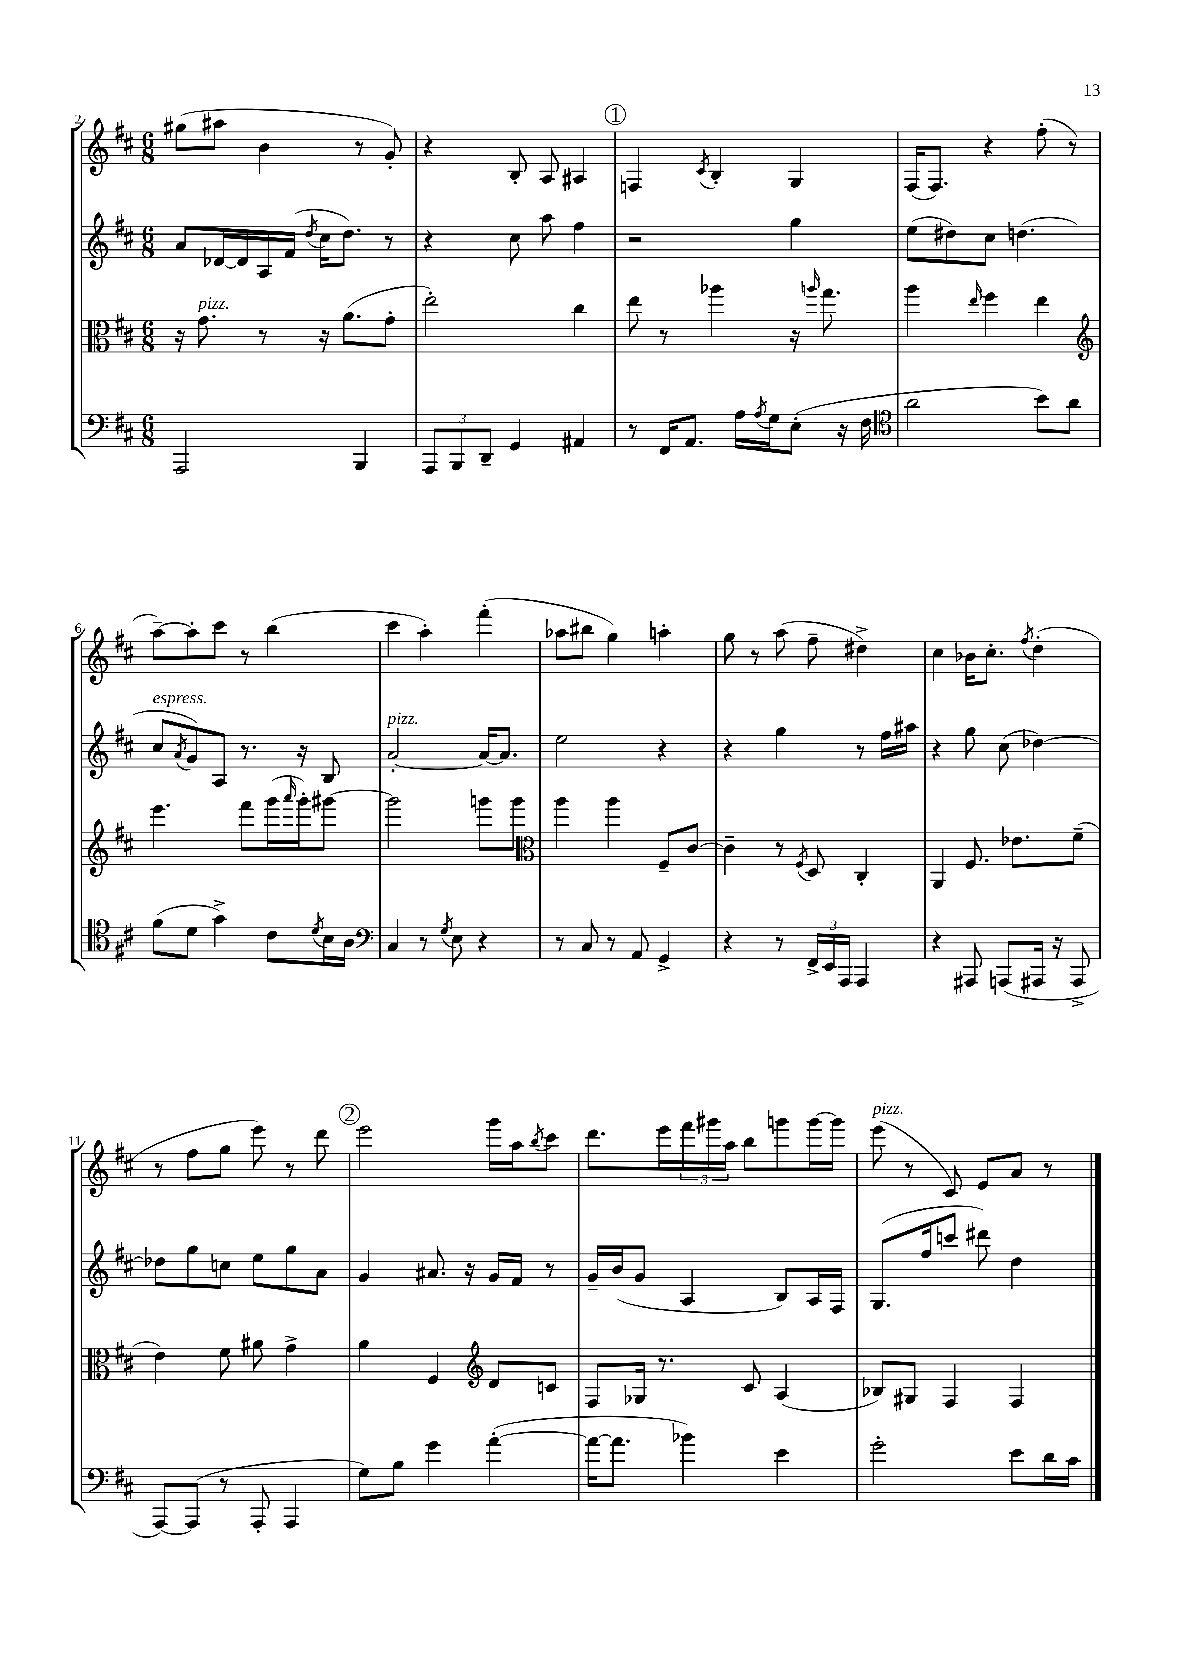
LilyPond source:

<<
\new StaffGroup <<
\new Staff = "s0" {
    \clef treble \key d \major \numericTimeSignature \time 6/8
    gis''8( ais''8 b'4 r8 g'8-.) |
    r4 b8-. a8 ais4 |
    \mark \markup { \circle "1" } f4 \acciaccatura { cis'8 } b4-. g4 |
    fis16( fis8.) r4 fis''8-.( r8 |
    a''8~--) a''8-. cis'''8 r8 b''4( |
    cis'''4 a''4-.) fis'''4-.( |
    aes''8 bis''8 g''4) a''4-. |
    g''8 r8 a''8( fis''8-- dis''4->) |
    cis''4 bes'16 cis''8.-. \acciaccatura { fis''8 } d''4-.( |
    r8 fis''8 g''8 e'''8) r8 d'''8 |
    \mark \markup { \circle "2" } e'''2 g'''16 a''16 \acciaccatura { b''8 } cis'''8 |
    d'''8. e'''16 \tuplet 3/2 { fis'''16 gis'''16 a''16 } b''8 g'''8 g'''16~ g'''16 |
    e'''8^\markup { \italic "pizz." }( r8 cis'8) e'8 a'8 r8 \bar "|." |
}
\new Staff = "s1" {
    \clef treble \key d \major \numericTimeSignature \time 6/8
    a'8 des'16~ des'16 a16 fis'16( \acciaccatura { d''8 } cis''16 d''8.) r8 |
    r4 cis''8 a''8 fis''4 |
    \mark \markup { \circle "1" } r2 g''4 |
    e''8( dis''8) cis''8 d''4.( |
    cis''8^\markup { \italic "espress." } \acciaccatura { a'8 } g'8) a8 r8. r16 b8 |
    a'2~-.^\markup { \italic "pizz." } a'16~ a'8. |
    e''2 r4 |
    r4 g''4 r8 fis''16 ais''16 |
    r4 g''8 cis''8( des''4~) |
    des''8 g''8 c''8 e''8 g''8 a'8 |
    \mark \markup { \circle "2" } g'4 ais'8. r16 g'16 fis'16 r8 |
    g'16-- b'16( g'8 a4 b8) a16 fis16 |
    g8.( fis''16 c'''8 dis'''8) d''4 \bar "|." |
}
\new Staff = "s2" {
    \clef alto \key d \major \numericTimeSignature \time 6/8
    r16 g'8.^\markup { \italic "pizz." } r8 r16 a'8.( g'8-. |
    e''2-.) cis''4 |
    \mark \markup { \circle "1" } e''8 r8 aes''4 r16 \grace { a''16 } g''8. |
    a''4 \grace { e''16 } fis''4 e''4 |
    \clef treble e'''4. fis'''8 g'''16( \grace { a'''16 } g'''16-.) gis'''8~ |
    gis'''2 g'''8 g'''8 |
    \clef alto a''4 a''4 fis8-- cis'8~ |
    cis'4-- r8 \acciaccatura { fis8 } d8 cis4-. |
    a,4 fis8. ees'8. fis'8--( |
    e'4) fis'8 ais'8 g'4-> |
    \mark \markup { \circle "2" } a'4 fis4 \clef treble d'8 c'8 |
    fis8 ges16 r8. cis'8 a4( |
    bes8) gis8 fis4 fis4 \bar "|." |
}
\new Staff = "s3" {
    \clef bass \key d \major \numericTimeSignature \time 6/8
    a,,2 b,,4 |
    \tuplet 3/2 { a,,8 b,,8 d,8-- } g,4 ais,4 |
    \mark \markup { \circle "1" } r8 fis,16 a,8. a16 \acciaccatura { a8 } g16 e8-.( r16 fis16 |
    \clef tenor a'2 b'8) a'8 |
    fis'8( d'8 g'4->) cis'8 \acciaccatura { d'8 } b16 a16 |
    \clef bass cis4 r8 \acciaccatura { g8 } e8 r4 |
    r8 cis8 r8 a,8 g,4-> |
    r4 r8 \tuplet 3/2 { fis,16-> e,16 a,,16 } a,,4 |
    r4 ais,,8 a,,8( ais,,16 r16 ais,,8-> |
    a,,8~) a,,8( r8 a,,8-. a,,4 |
    \mark \markup { \circle "2" } g8) b8 g'4 a'4~-.( |
    a'16~ a'8. bes'4) e'4 |
    g'2-. e'8 d'16 cis'16 \bar "|." |
}
>>
>>
\layout { \context { \Score currentBarNumber = #2 } }
